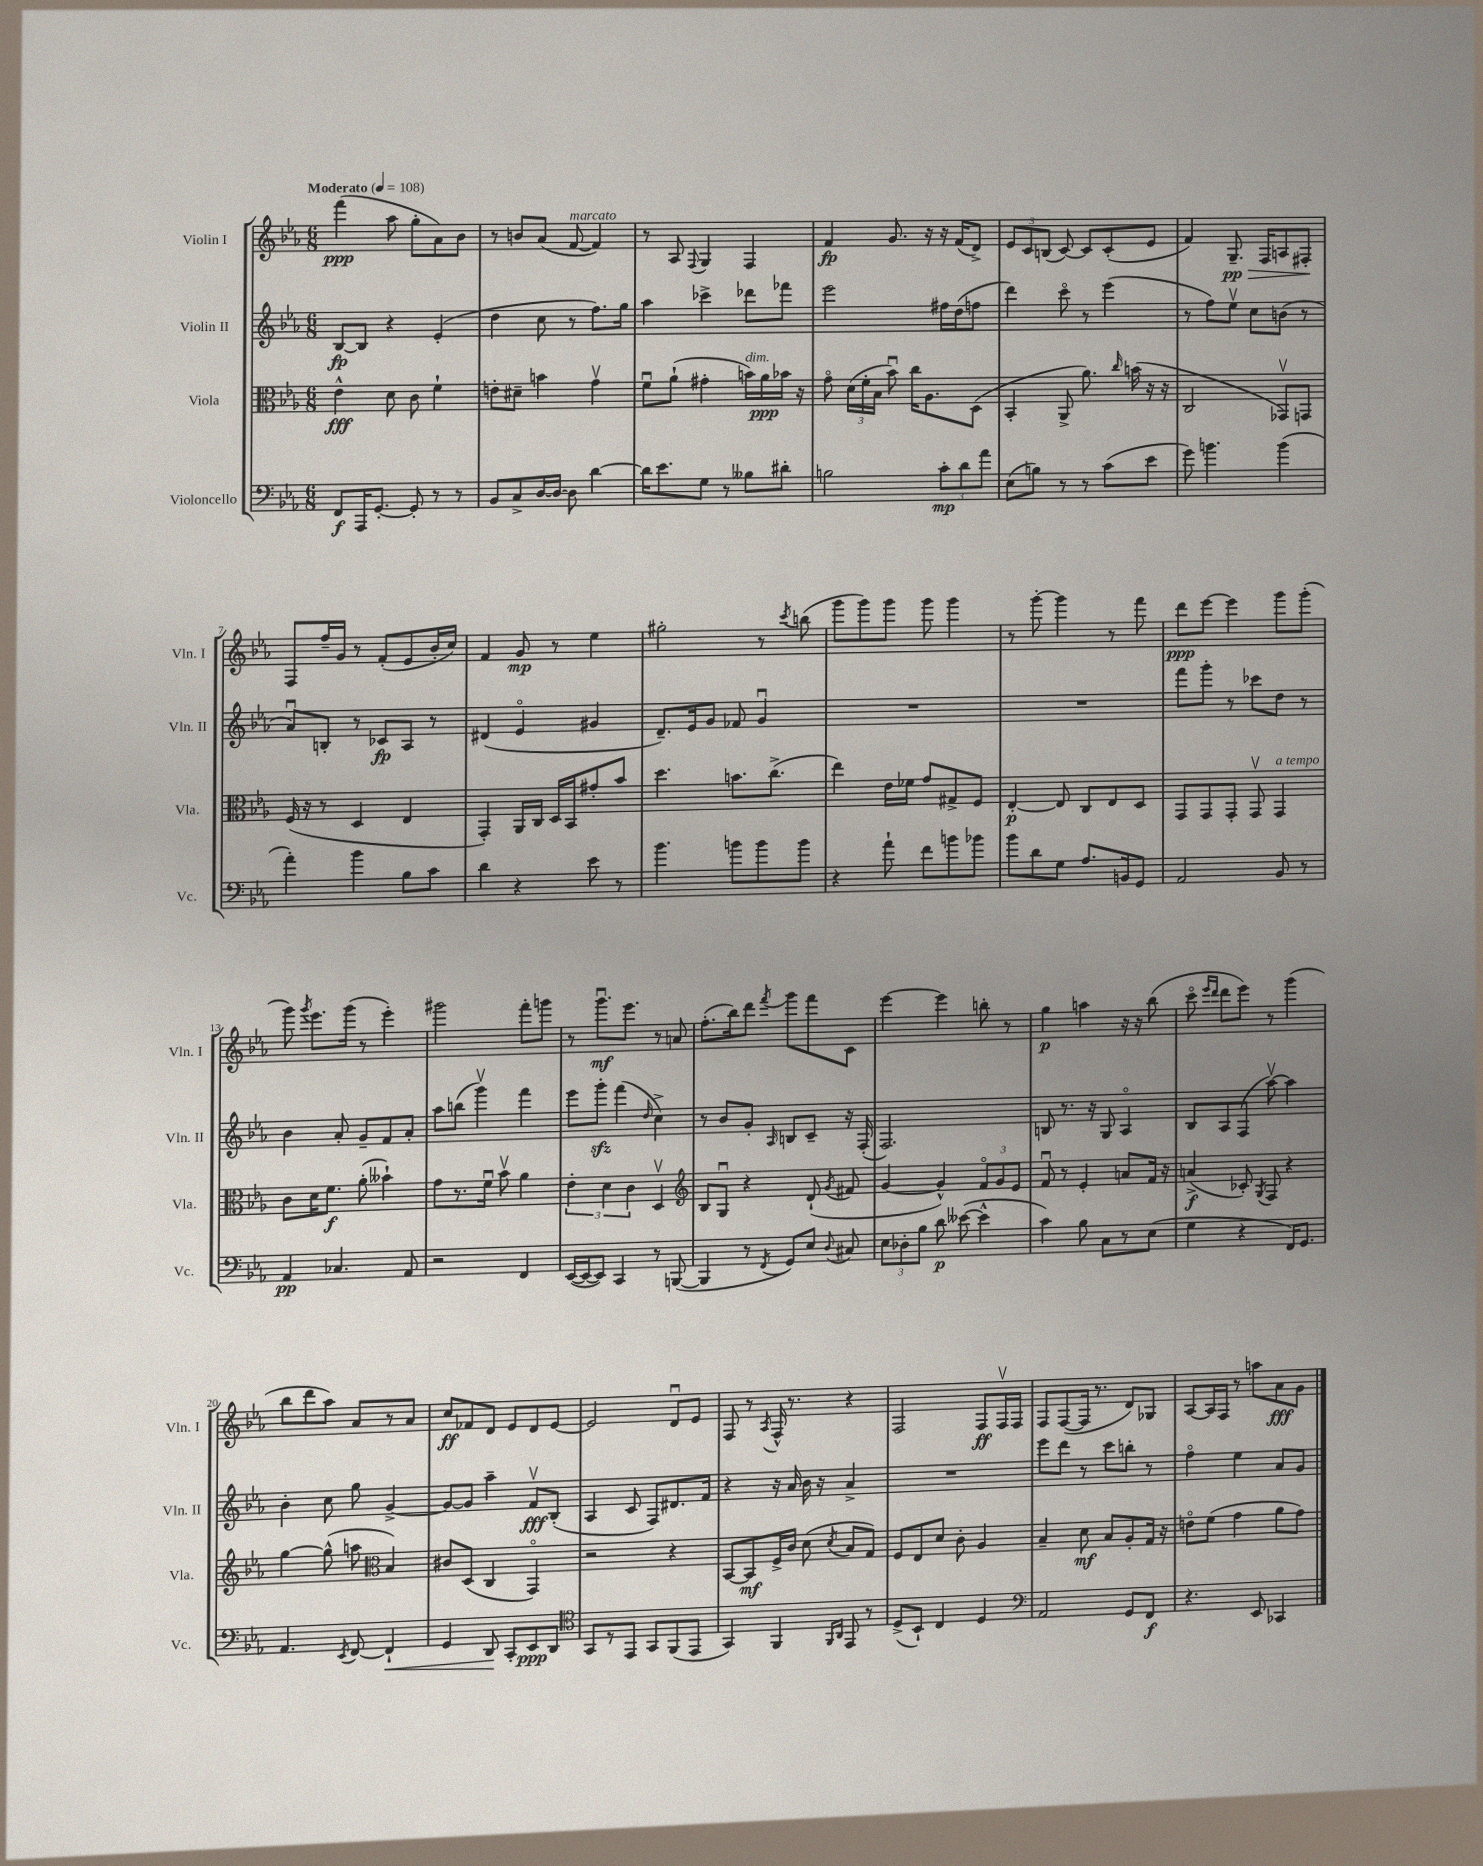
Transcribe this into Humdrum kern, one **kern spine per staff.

**kern	**kern	**kern	**kern
*staff4	*staff3	*staff2	*staff1
*clefF4	*clefC3	*clefG2	*clefG2
*k[b-e-a-]	*k[b-e-a-]	*k[b-e-a-]	*k[b-e-a-]
*M6/8	*M6/8	*M6/8	*M6/8
*MM108	*MM108	*MM108	*MM108
8FF/L	4e-^^\	[8B-/L	(4fff\
16AAA-/K	.	8B-/]J	.
[8.GG'/J	.	.	.
.	8d\	4r	8aa-\
8GG'/]	8c\	.	8gg'\L
8r	4f`\	(4e-'/	8a-\)
8r	.	.	8b-\J
=	=	=	=
8BB-/L	8e'\L	4dd\	8r
8C^/	8d#~\J	.	8b/L
[16D/L	4b\	8cc\	(8a-/J
16D/_JJ	.	.	.
8D\]	.	8r	[8f/
[4d\	4gv\	8.ff\L)	4f/])
.	.	16gg\Jk	.
=	=	=	=
16d\]LK	8fu\L	4aa-\	8r
8.e-\	.	.	.
.	(8a-`\J	.	8A-/
.	.	.	8qqF/
8G\J	4g#'\	4ccc-^\	4G/
8r	.	.	.
8B--\L	16b\LL)	8ddd-\L	4F/
.	16a-\	.	.
8d#'\J	16b-\JJ	8fff-\J	.
.	16r	.	.
=	=	=	=
2B\	8go\	2eee-\	4f/
.	(24d\LL	.	.
.	24f'\	.	.
.	24B-\JJ	.	.
.	8b-u\)	.	8.g/
.	16cc\LK	.	.
.	8.A-\	.	16r
12c'\L	.	16ff#\LL	16r
.	.	(16dd\J	(16f/LK
12d\	.	.	.
.	(8D\J	8ff\J	8d^/J)
12a-\J	.	.	.
=	=	=	=
(8E-\L	4BB-'/	4ddd\)	12e-/L
.	.	.	12c/
8B\J)	.	.	.
.	.	.	(12B/J
8r	8AA-^/	8ccco\	[8c/)
8r	8.a-\)	8r	8c/]L
(8c\L	.	(4eee-\	(8c'/
.	16qqcc/	.	.
.	(16b\	.	.
8e-\J	16r	.	8e-/J
.	16r	.	.
=	=	=	=
8g\)	2C/	8r	4f/)
4.b\	.	8ff\L)	.
.	.	8ee-v\J	8.G~/
.	.	8cc\L	.
.	.	.	16F/LK
(4b\	8GG-v/L)	(8b\J	8A/
.	8GG/J	8r	8F#'/J
=	=	=	=
4a-'\)	(16F/	8a-u/L)	8F/L
.	16r	.	.
.	8r	8B'/J	16ff~/L
.	.	.	16g/JJ
4b-\	4D/	8r	8r
.	.	8c-/L	(8f'/L
8B-\L	4E-/	8A-/J	8e-/
8c\J	.	8r	16b-'/L
.	.	.	16cc/JJ)
=	=	=	=
4d\	4GG'/)	(4d#/	4f/
4r	16AA-/LL	4e-o/	8g/
.	16C/JJ	.	.
.	16D/LL	.	8r
.	16BB-/J	.	.
8e-\	8g#'/	4g#/	4ee-\
8r	8b-/J	.	.
=	=	=	=
4.b-\	4.dd\	8.d~/L)	2gg#'\
.	.	16e-/k	.
.	.	8g/J	.
8b\L	8.b\L	8f-/	.
8b\	.	4gu/	8r
.	(8.cc^\J	.	.
.	.	.	8qccc/
8b\J	.	.	(8bb\
=	=	=	=
4r	4ee-\)	2.r	8ggg\L
.	.	.	8ggg\)
8a-`\	16e-\LL	.	8ggg\J
.	16f-\JJ	.	.
8f\L	8g/L	.	8ggg\
8b\	8G#^/	.	4ggg\
8b-\J	8F/J	.	.
=	=	=	=
8b-\L	[4E-'/	2.r	8r
8d\	.	.	[8ggg'\
8G\J	8E-/]	.	4ggg\]
8.A-/L	8C/L	.	.
.	8E-/	.	8r
16BB/k	.	.	.
8GG/J	8D/J	.	8fff\
=	=	=	=
2AA-/	8GG/L	8fff\L	8ddd\L
.	8GG/	8ggg'\J	[8eee-\J
.	8GG'/J	8r	4eee-\]
.	8GGv/	8ccc-\L	.
8BB-/	4GG/	8dd\J	8ggg\L
8r	.	8r	(8ggg'\J
=	=	=	=
4AA-/	8c\L	4b-\	8ggg\)
.	.	.	8qggg/
.	16d\K	.	8.eee-\L
.	8.f\J	.	.
4.C-/	.	8a-'/	.
.	.	.	(16ggg\Jk
.	(8a-'\	8g~/L	8r
.	4b--`\)	8f/	4eee-'\)
8AA-/	.	8a-'/J	.
=	=	=	=
2r	8g\L	8aa-\L	2ggg#\
.	8.r	(8bb\J	.
.	.	4gggv\)	.
.	16fu\Jk	.	.
.	8b-v\	.	.
4FF/	4a-\	4fff\	8fff'\L
.	.	.	8ggg\J
=	=	=	=
([16EE-/LL	6e-'\	8eee-\L	8r
16EE-/_J	.	.	.
8EE-/]J)	.	8ggg'\J	8.gggu\L
.	6d\	.	.
4CC/	.	(4fff\	.
.	.	.	8.eee-\J
.	6c\	.	.
.	.	16qqdd/	.
8r	4Dv/	4cc^\)	8r
([8BBB/	.	.	8a/
=	=	=	=
*	*clefG2	*	*
4BBB/]	8B-/L	8r	(8.ff'\L
.	8Gu/J	8b-/L	.
.	.	.	16bb-\k)
8r	4r	8g'/J	8ddd\J
8qFF/	.	16qqA-/	8qfff/
8GG/L)	.	8B/L	8ggg\L
8E-/J	(8d`/	8c~/J	8fff\
8qqD/	8qg/	.	.
8C#/	8f#/	16r	8c\J
.	.	(16F'/	.
=	=	=	=
12E-\L	[4g/	2.F/)	[4eee-\
12D-'\	.	.	.
12B-\J	.	.	.
8d\	4g^^/])	.	4eee-\]
([8e--\	.	.	.
4e--^^\]	12fo/L	.	8bb'\
.	12g/	.	.
.	.	.	8r
.	12e-/J	.	.
=	=	=	=
4c\)	8fu/	8B/	4gg\
.	8r	8.r	.
8B-\	4e-'/	.	4aa\
.	.	16r	.
8C\L	.	8G/	.
8r	8a/L	4A-o/	16r
.	.	.	16r
(8E-\J	16f/Jk	.	(8bb-\
.	16r	.	.
=	=	=	=
4G\	(4a^/	8B-/L	8ccco\
.	.	.	16qqeee-/LL
.	.	.	16qqddd/JJ
.	.	8A-/	8ddd\L
4r	8c-'/)	(8F/J	8eee-\J)
.	8qG/	.	.
.	8F/	[8aa-v\)	8r
16FF/LK)	4r	4aa-\]	(4ggg\
8.GG/J	.	.	.
=	=	=	=
4.AA-/	[4gg\	4b-'\	8bb-\L
.	.	.	8ddd\
.	(8gg^^\]	8cc\	8aa-\J)
8qEE-/	.	.	.
[8FF/	8aa\	8gg\	8a-/L
*	*clefC3	*	*
4FF`/]	4B-/)	[4g^/	8r
.	.	.	8a-/J
=	=	=	=
4GG/	8c#/L	8g/_L	8cc/L
.	(8D/J	8g/]J	8f-/
8DD/	4C/	4aa-~\	8d/J
8CC'/L	.	.	8e-/L
8EE-/	4GGo/)	8fv/L	8d/
8DD/J	.	(8B-'/J	[8e-/J
=	=	=	=
*clefC4	*	*	*
8GG/L	2r	4A-/	2e-/]
8r	.	.	.
8EE-/J	.	8c/	.
8GG/L	.	8F/L)	.
(8FF/	4r	8.d#/	8du/L
8EE-/J	.	.	8e-/J
.	.	16f/Jk	.
=	=	=	=
4GG/)	[8BB-/L	4r	8F/
.	8BB-/]	.	8r
.	.	.	8qA-/
4FF/	16F^/L	16r	16F^^/
.	16c/JJ	16a-/	8.r
.	(8d\	16b-\	.
.	.	16r	.
16qqFF/LL	.	.	.
16qqAA-/JJ	8qd/	.	.
8EE-/	8B-/L	4a-^/	4r
8r	8G/J)	.	.
=	=	=	=
(8D^/L	8F/L	2.r	2F/
8BB-`/J)	8E-/	.	.
4C/	8d/J	.	.
.	8c'\	.	.
4D/	4A-/	.	8F/L
.	.	.	16Fv/L
.	.	.	16F/JJ
=	=	=	=
*clefF4	*	*	*
2AA-/	4B-~/	8eee-\L	8F/L
.	.	8ddd\J	([8F/
.	8d\	8r	16F/]Jk
.	.	.	8.r
.	8B-/L	8ccc\L	.
8GG/L	8A-'/	8bb'\J	8d/L)
8FF/J	16G/Jk	8r	8G-/J
.	16r	.	.
=	=	=	=
4.r	8eo\L	4ffo\	[8A-/L
.	(8f\J	.	16A-/]L
.	.	.	16F/JJ
.	4g\	4ee-\	8r
8EE-/	.	.	8aa\L
4CC-/	8a-\L	8a-/L	8a-\
.	8g\J)	8g/J	8g\J
==	==	==	==
*-	*-	*-	*-
